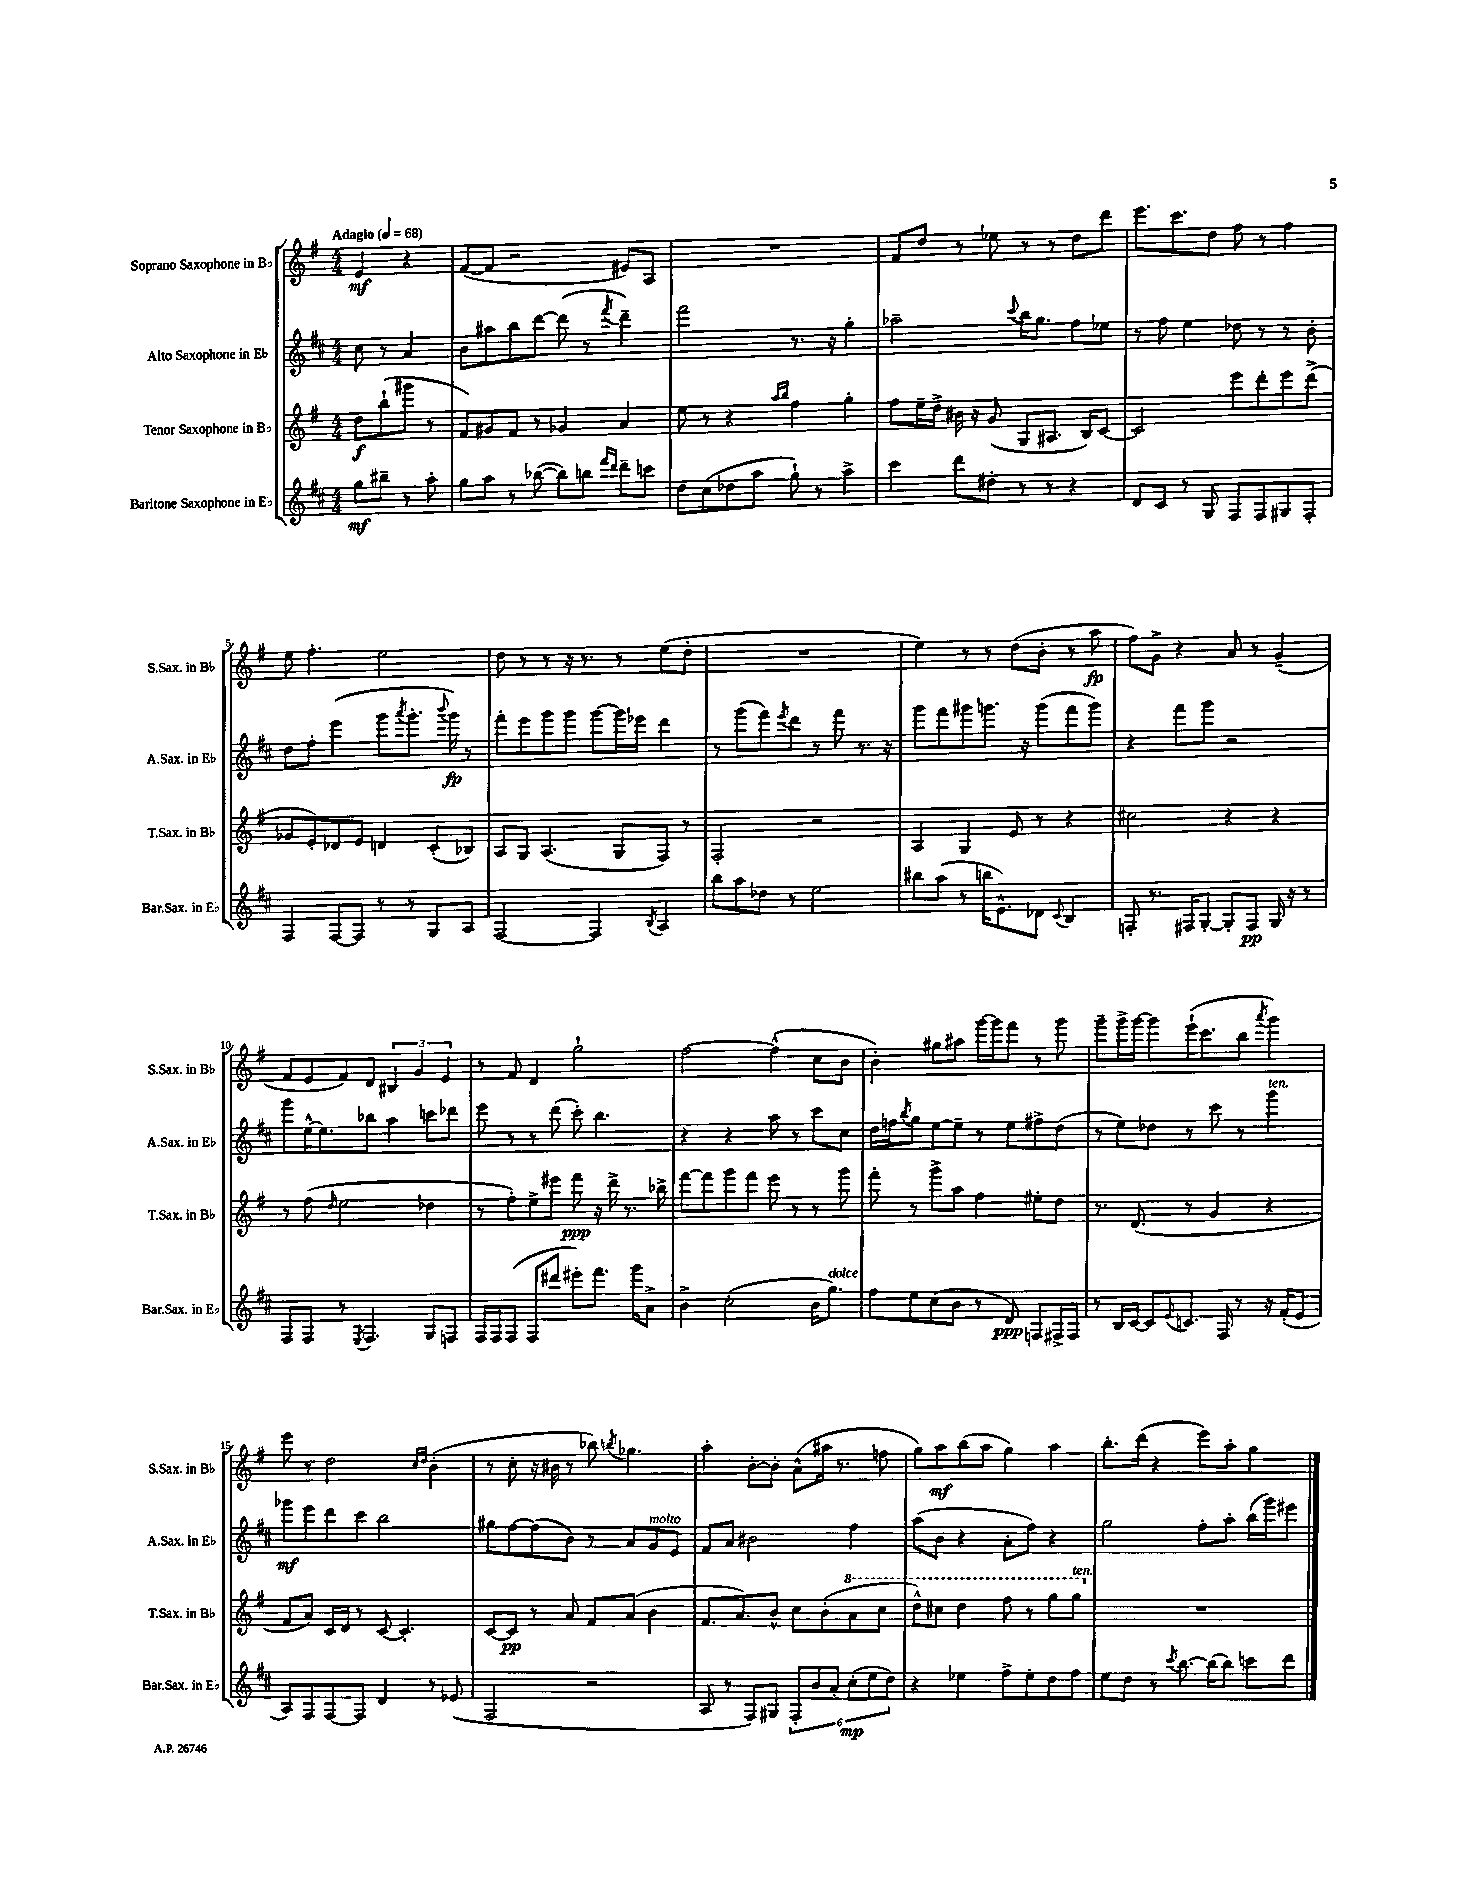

**kern	**kern	**kern	**kern
*staff4	*staff3	*staff2	*staff1
*clefG2	*clefG2	*clefG2	*clefG2
*k[f#c#]	*k[f#]	*k[f#c#]	*k[f#]
*M4/4	*M4/4	*M4/4	*M4/4
*MM68	*MM68	*MM68	*MM68
8gg\L	8dd\L	8cc#\	4e/
8bb#~\J	(8bb`\	8r	.
8r	8ggg#\J	4a/	4r
8aa'\	8r	.	.
=	=	=	=
8gg\L	8f#/L)	8b\L	([8f#/L
8aa\J	8g#/	8aa#\	8f#/]J
8r	8f#/J	8bb\	2r
([8bb-\	8r	[8ddd\J	.
8bb-\]L)	4g-/	(8ddd\]	.
8bb\J	.	8r	.
16qqfff#/LL	.	.	.
16qqddd/JJ	.	8qfff#/	.
8ddd~\L	4a/	4ddd~\)	8e#/L)
8ccc\J	.	.	8A/J
=	=	=	=
8dd\L	8ee\	2fff#\	1r
(8cc#\	8r	.	.
8dd-\	4r	.	.
8aa\J	.	.	.
.	16qqaa/LL	.	.
.	16qqbb/JJ	.	.
8gg`\)	4ff#\	8.r	.
8r	.	.	.
.	.	16r	.
4aa^\	4gg'\	4gg'\	.
=	=	=	=
4ccc#\	8ff#\L	2aa-~\	8f#/L
.	16ee~\L	.	8dd/J
.	16dd^\JJ	.	.
8ddd\L	16b#\	.	8r
.	16r	.	.
8dd#'\J	(8g/	.	8ee-\
.	.	8qqccc#/	.
8r	8G/L	16bb\LK	8r
.	.	8.gg\J	.
8r	8.A#/J	.	8r
4r	.	8ff#\L	8dd\L
.	16B/LK)	.	.
.	[8c/J	8ee-\J	8ddd\J
=	=	=	=
8d/L	2c/]	8r	8.eee\L
8c#/J	.	8ff#\	.
.	.	.	8.ccc\
8r	.	4ee\	.
8G/	.	.	8dd\J
8F#/L	8eee\L	8dd-\	8ff#\
8F#/	8ddd'\	8r	8r
8G#/	8eee\	8r	4ff#\
8F#'/J	(8ddd^\J	8b'\	.
=	=	=	=
4F#/	8g-/L	8dd\L	8ee\
.	8e'/)	8ff#'\J	4.ff#'\
[8F#/L	8d-/	(4eee\	.
8F#/]J	8e/J	.	.
8r	4d/	8ggg\L	2ee\
.	.	8qaaa/	.
8r	.	8.ggg'\J	.
8G/L	(8c'/L	.	.
.	.	8qqbbb/	.
.	.	16ggg\)	.
8A/J	8B-/J)	8r	.
=	=	=	=
[2F#/	8A/L	8fff#'\L	8dd\
.	8G/J	8eee\	8r
.	(4.A/	8ggg\	8r
.	.	8ggg\J	16r
.	.	.	8.r
4F#/]	.	[8ggg\L	.
.	8G/L	16ggg\]L	8r
.	.	16eee-\JJ	.
8qB/	.	.	.
4A/	8F#/J)	4ddd\	(8ee\L
.	8r	.	8dd'\J
=	=	=	=
8bb\L	2F#'/	8r	1r
8aa\	.	(8ggg\L	.
8dd-\J	.	8fff#\)	.
.	.	8qeee/	.
8r	.	8ddd\J	.
2ee\	2r	8r	.
.	.	8fff#\	.
.	.	8.r	.
.	.	16r	.
=	=	=	=
8bb#\L	4A/	8ggg\L	4ee\)
(8aa\J	.	8fff#\	.
8r	4G/	8ggg#\	8r
16bb\LK	.	8.ggg\J	8r
8.e^^\)	.	.	.
.	8e/	.	(8dd\L
.	.	16r	.
8d-\J	8r	(8ggg\L	8b'\J
8qqc#/	.	.	.
4B/	4r	8fff#\	8r
.	.	8ggg\J)	8aa\
=	=	=	=
8F'/	2cc#\	4r	8ff#\L)
8.r	.	.	8g^\J
.	.	8fff#\L	4r
16F#/LK	.	.	.
[8G'/J	.	8ggg\J	.
8G'/]L	4r	2r	8a/
8F#/J	.	.	8r
16G/	4r	.	(4g~/
16r	.	.	.
8r	.	.	.
=	=	=	=
8F#/L	8r	8ggg\L	8f#/L
8F#/J	(8ff#\	[16ee^^\K	8e/
.	.	8.ee\]	.
.	16qqdd/	.	.
8r	2ee\	.	8f#/)
8qE/	.	.	.
4.F#/	.	8bb-\J	8d/J
.	.	4aa\	6B#/
.	.	.	6g/
8G/L	4dd-\	8ccc\L	.
.	.	.	6e/
8F/J	.	8ddd-\J	.
=	=	=	=
16F#/LL	8r	8eee\	8r
16F#/J	.	.	.
(8F#/J	8ff#'\L)	8r	8f#/
8F#/L	8ee^\	8r	4d/
8ddd#/J	8eee#\J	(8ddd\	.
8eee#'\L)	8fff#\	8ccc#'\)	2gg`\
8.fff#\J	16r	4.bb\	.
.	16ddd^\	.	.
.	8.r	.	.
16ggg\LK	.	.	.
8a^\J	.	.	.
.	16bb-^\	.	.
=	=	=	=
4b^\	[8fff#\L	4r	[2ff#\
.	8fff#\]	.	.
(2cc#'\	8ggg\	4r	.
.	8fff#\J	.	.
.	8eee\	8aa\	(4ff#^^\]
.	8r	8r	.
16b\LK	8r	8ccc#\L	8cc\L
8.gg\J)	.	.	.
.	8ggg\	8cc#\J	8b\J
=	=	=	=
8ff#\L	8fff#'\	16dd\LL	4b'\)
.	.	16ff\J	.
.	.	8qbb/	.
8ee\	8r	8gg\J	.
(8cc#\	8ggg^\L	[8ee\L	8gg#\L
8b\J	8aa\J	8ee~\]J	8aa#\J
8r	4ff#\	8r	[16ggg\LL
.	.	.	16ggg\]J
8d/)	.	8ee\L	8fff#\J
8F/L	8ee#'\L	8ff#^\	8r
16F#^/L	8dd\J	(8dd\J	8ggg\
16F#/JJ	.	.	.
=	=	=	=
8r	8.r	8r	8ggg~\L
16B/LL	.	8ee\L)	16ggg^\L
[16c#/JJ	(8.d/	.	[16ggg\JJ
8c#/]L	.	8dd-\J	8ggg\]L
8qqe/	.	.	.
8.c/J	8r	8r	(16eee`\K
.	.	.	8.ccc\
.	4g/	8ccc#\	.
16F#/	.	.	.
8r	.	8r	8bb\J
.	.	.	8qaaa/
16r	4r	4ggg\	4ggg\)
(16f#'/LK	.	.	.
8e/J	.	.	.
=	=	=	=
8A/L)	8f#/L	8ggg-\L	8eee\
8F#/	8a/J)	8eee\	8r
[8F#/	16c/LL	8ddd\	2dd\
.	16d/JJ	.	.
8F#/]J	8r	8ccc#\J	.
4d/	[8c/	2bb\	.
.	4.c'/]	.	.
.	.	.	16qqcc/LL
.	.	.	16qqdd/JJ
8r	.	.	(4b'\
(8e-/	.	.	.
=	=	=	=
2F#/	[8c/L	8gg#\L	8r
.	8c/]J	[8ff#\	8cc'\
.	8r	(8ff#\]	16r
.	.	.	16b#\
.	8a/	8b\J)	8r
2r	8f#/L	8r	8bb-\)
.	.	.	8qbb/
.	(8a/J	8a/L	4.gg-\
.	4b\	8g/	.
.	.	8e/J	.
=	=	=	=
8A/	8.f#/L	8f#/L	4aa'\
8r	.	8a/J	.
.	8.a/)	.	.
8F#/L)	.	2b#\	[8b'\L
8G#/J	8b^^/J	.	8b'\]J
12F#'/L	8cc\L	.	(8a^^\L
12b/	.	.	.
.	(8b'\	.	16aa#\Jk
12a'/J	.	.	.
.	.	.	8.r
(12cc#'\L	8aa\	4ff#\	.
12ee\	.	.	.
.	8ccc\J	.	8ff\
12dd\J)	.	.	.
=	=	=	=
4r	8ddd^^\L)	(8aa\L	8gg\L)
.	8ccc#\J	8b\J	8aa\
4ee-\	4ddd\	4r	(8bb\
.	.	.	8aa\J
8ff#^\L	8fff#\	8a'\L	4gg\)
8ee-'\	8r	8ff#\J)	.
8dd\	8ggg\L	4r	4aa\
8ff#\J	8ggg\J	.	.
=	=	=	=
8ee\L	1r	2gg\	8.bb'\L
8dd\J	.	.	.
.	.	.	(16ddd\Jk
8r	.	.	4r
8qccc#/	.	.	.
[8.bb\	.	.	.
.	.	8ff#'\L	8eee\L)
(16bb\]LK	.	.	.
8bb\J)	.	8aa'\J	8aa'\J
8ccc\L	.	(16bb\LL	4gg\
.	.	16ggg\J)	.
8ddd\J	.	8eee#\J	.
==	==	==	==
*-	*-	*-	*-
